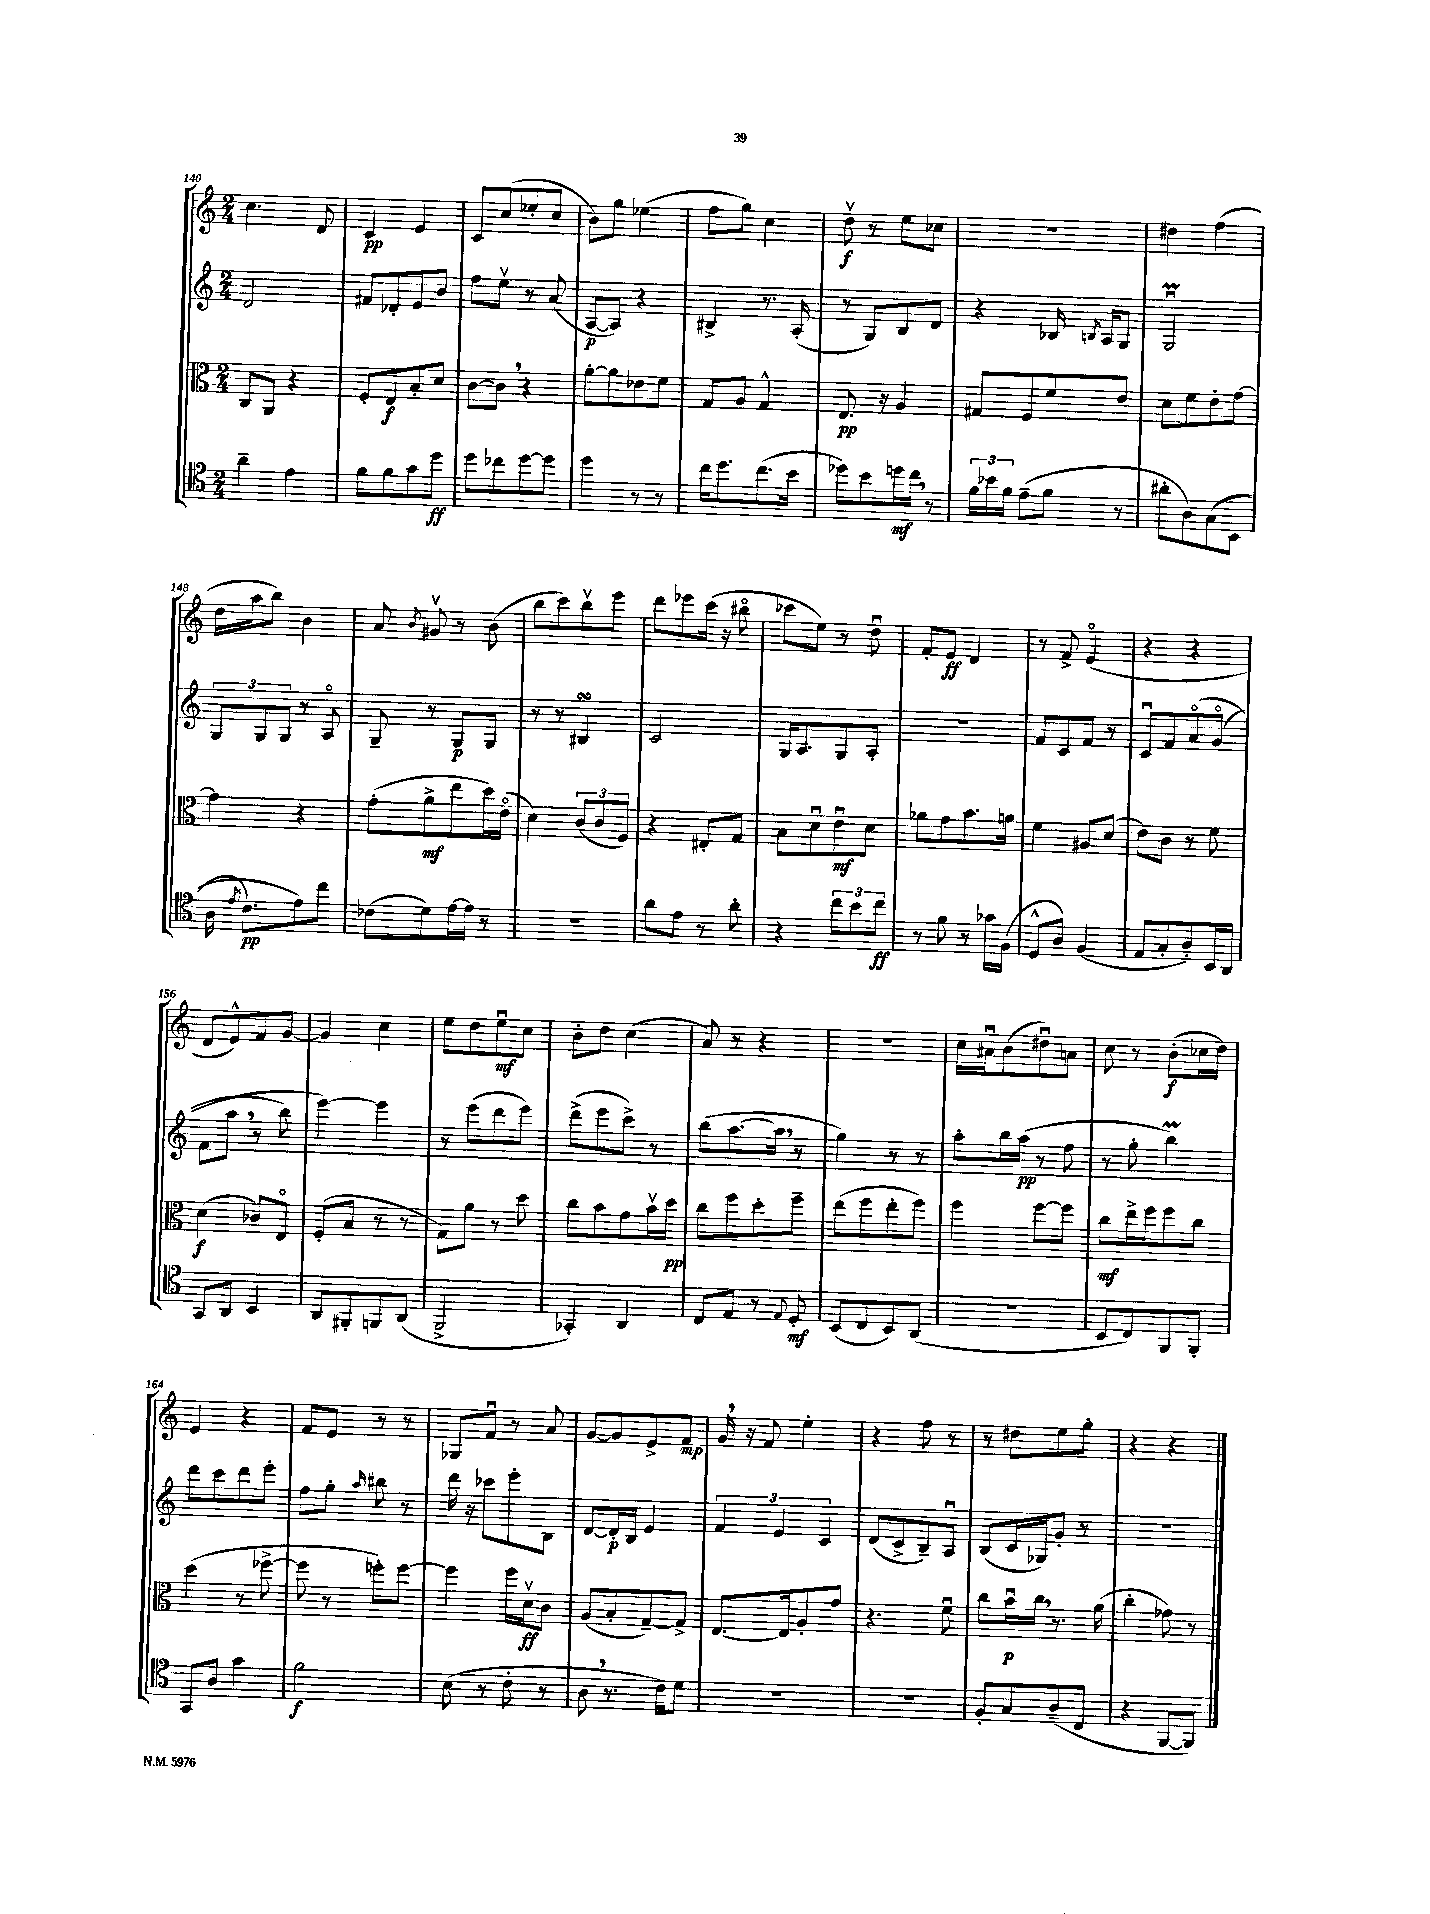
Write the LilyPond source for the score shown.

<<
\new StaffGroup <<
\new Staff = "s0" {
    \clef treble \key c \major \numericTimeSignature \time 2/4
    \autoBeamOff c''4. d'8 |
    c'4\pp e'4 |
    c'8[ c''8( ees''8-. c''8] |
    b'8[) g''8] ees''4( |
    f''8[ g''8]) c''4 |
    d''8\upbow\f r8 e''8[ ces''8] |
    R2 |
    dis''4 f''4( |
    d''16[ a''16 b''8]) b'4 |
    a'8 \acciaccatura { b'8 } gis'8\upbow r8 b'8( |
    b''8[ c'''8) b''8\upbow e'''8] |
    d'''8[ ees'''8 c'''16]( r16 bis''8\flageolet |
    ces'''8[ e''8]) r8 d''8\downbow |
    f'8[-. e'8]\ff d'4 |
    r8 f'8-> e'4\flageolet( |
    r4 r4 |
    d'8[ e'8-^) f'8 g'8]~ |
    g'4 c''4 |
    e''8[ d''8 e''8\downbow\mf c''8] |
    b'8[-. d''8] c''4( |
    a'8) r8 r4 |
    R2 |
    c''16[ ais'16\downbow b'8( dis''8\downbow) a'8] |
    c''8 r8 b'8[-.\f( ces''16 d''16]) |
    e'4 r4 |
    f'8[ e'8] r8 r8 |
    ges8[ f'8]\downbow r8 a'8 |
    g'8[~ g'8 e'8-> f'8]\mp |
    g'16 \breathe r16 f'8 e''4-. |
    r4 f''8 r8 |
    r8 dis''8[ e''8 g''8]-. |
    r4 r4 \bar "|." |
}
\new Staff = "s1" {
    \clef treble \key c \major \numericTimeSignature \time 2/4
    \autoBeamOff d'2 |
    fis'8[ des'8-. e'8 b'8] |
    f''8[ e''8]\upbow r8 a'8( |
    a8[~\p a8]) r4 |
    bis4-> r8. a16-.( |
    r8 g8[) b8 d'8] |
    r4 bes16 \acciaccatura { b8 } a16[ g8] |
    g2\downbow\prall |
    \tuplet 3/2 { g8[ g8 g8] } r8 a8\flageolet |
    g8-- r8 g8[\p g8] |
    r8 r8 bis4\turn |
    c'2 |
    g16[ a8. g8 a8]-. |
    R2 |
    f'8[ c'8 f'8] r8 |
    c'8[\downbow f'8 a'8\flageolet\( g'8]\flageolet( |
    f'8[ a''8] \breathe r8 b''8) |
    e'''4~\) e'''4 |
    r8 e'''8[( d'''8 e'''8]) |
    d'''8[->( e'''8 c'''8]->) r8 |
    b''8[( a''8.~ a''16] \breathe r8 |
    g''4) r8 r8 |
    a''8[-. b''16 a''16]\pp( r8 f''8 |
    r8 g''8-. b''4\prall) |
    d'''8[ c'''8 d'''8 e'''8]-. |
    f''8[ g''8]-. \grace { a''16 } bis''8 r8 |
    d'''16 r16 ces'''8[ e'''8-. b8] |
    d'8[~ d'16-.\p b16] e'4 |
    \tuplet 3/2 { f'4 e'4 c'4 } |
    d'8[( c'8-> b8--) a8]\downbow |
    b8[( c'16 ges16) g'8]-. r8 |
    R2 \bar "|." |
}
\new Staff = "s2" {
    \clef alto \key c \major \numericTimeSignature \time 2/4
    \autoBeamOff c8[ a,8] r4 |
    f8[-. e8\f b8-. d'8] |
    c'8[~ c'8] \breathe r4 |
    a'8[~-. a'8 ees'8 f'8] |
    g8[ a8] g4-^ |
    e8.\pp r16 a4 |
    gis8[ f8 f'8 e'8] |
    d'8[ f'8 e'8-. g'8]~ |
    g'4 r4 |
    g'8[-.( a'8->\mf e''8 d''16) e'16]\flageolet( |
    d'4) \tuplet 3/2 { c'8[( c'8 f8]) } |
    r4 eis8[-. g8] |
    b8[ d'8\downbow e'8\downbow\mf d'8] |
    aes'8[ g'8 b'8. a'16] |
    f'4 ais8[ d'8]( |
    e'8[) c'8] r8 f'8 |
    d'4\f( ces'8[) e8]\flageolet |
    f8[-.( b8] r8 r8 |
    g8[) a'8] r8 d''8 |
    c''8[ b'8 g'8 b'16\upbow d''16]\pp |
    c''8[ f''8 d''8-. f''8]-- |
    e''8[( f''8 e''8-. f''8]) |
    f''4 f''8[~ f''8] |
    c''8[\mf e''16-> f''16 f''8 c''8] |
    d''4( r8 fes''8~-> |
    fes''8 r8 f''8[-.) f''8]~ |
    f''4 f''16[ d'16\upbow\ff c'8] |
    a8[( b8-. g8~--) g8]-> |
    e8.[~ e16 a8-. g'8] |
    r4. f'8\downbow |
    c''8[ b'16\downbow\p c''16] \breathe r8. a'16( |
    c''4-. ges'8) r8 \bar "|." |
}
\new Staff = "s3" {
    \clef tenor \key c \major \numericTimeSignature \time 2/4
    \autoBeamOff a'4-- e'4 |
    f'8[ f'8 g'8 d''8]\ff |
    d''8[ ces''8 d''8~ d''8] |
    d''4 r8 r8 |
    c''16[ d''8. c''8.( b'16] |
    des''8[) b'8 d''16\mf c''16] \breathe r8 |
    \tuplet 3/2 { f'16[ bes'16 f'16] } e'8[--( f'8] r8 |
    ais'8[-. a8) g8(\( b,8] |
    a16 \acciaccatura { e'8 } c'8.[\pp) e'8\) c''8] |
    ces'8[( d'8) e'16~ e'16] r8 |
    R2 |
    a'8[ e'8] r8 a'8-. |
    r4 \tuplet 3/2 { c''8[ b'8 c''8]\ff } |
    r8 f'8 r8 ges'16[ f16]( |
    d8[-^ a8]) f4( |
    e8[ g8-. a8-.) b,16 a,16] |
    g,8[ a,8] b,4 |
    a,8[ fis,8-. f,8 a,8]( |
    f,2-> |
    ges,4-.) a,4 |
    c8[ e8] r8 \appoggiatura { e8 } d8-.\mf |
    b,8[( c8 b,8) a,8]( |
    r2 |
    b,8[ c8) f,8 f,8]-. |
    g,8[ a8] g'4 |
    f'2\f |
    b8( r8 c'8-. r8 |
    a8 \breathe r8. c'16[) d'8] |
    R2 |
    R2 |
    f8[-. g8 a8--( c8] |
    r4 f,8[~ f,8]) \bar "|." |
}
>>
>>
\layout { \context { \Score currentBarNumber = #140 } }
